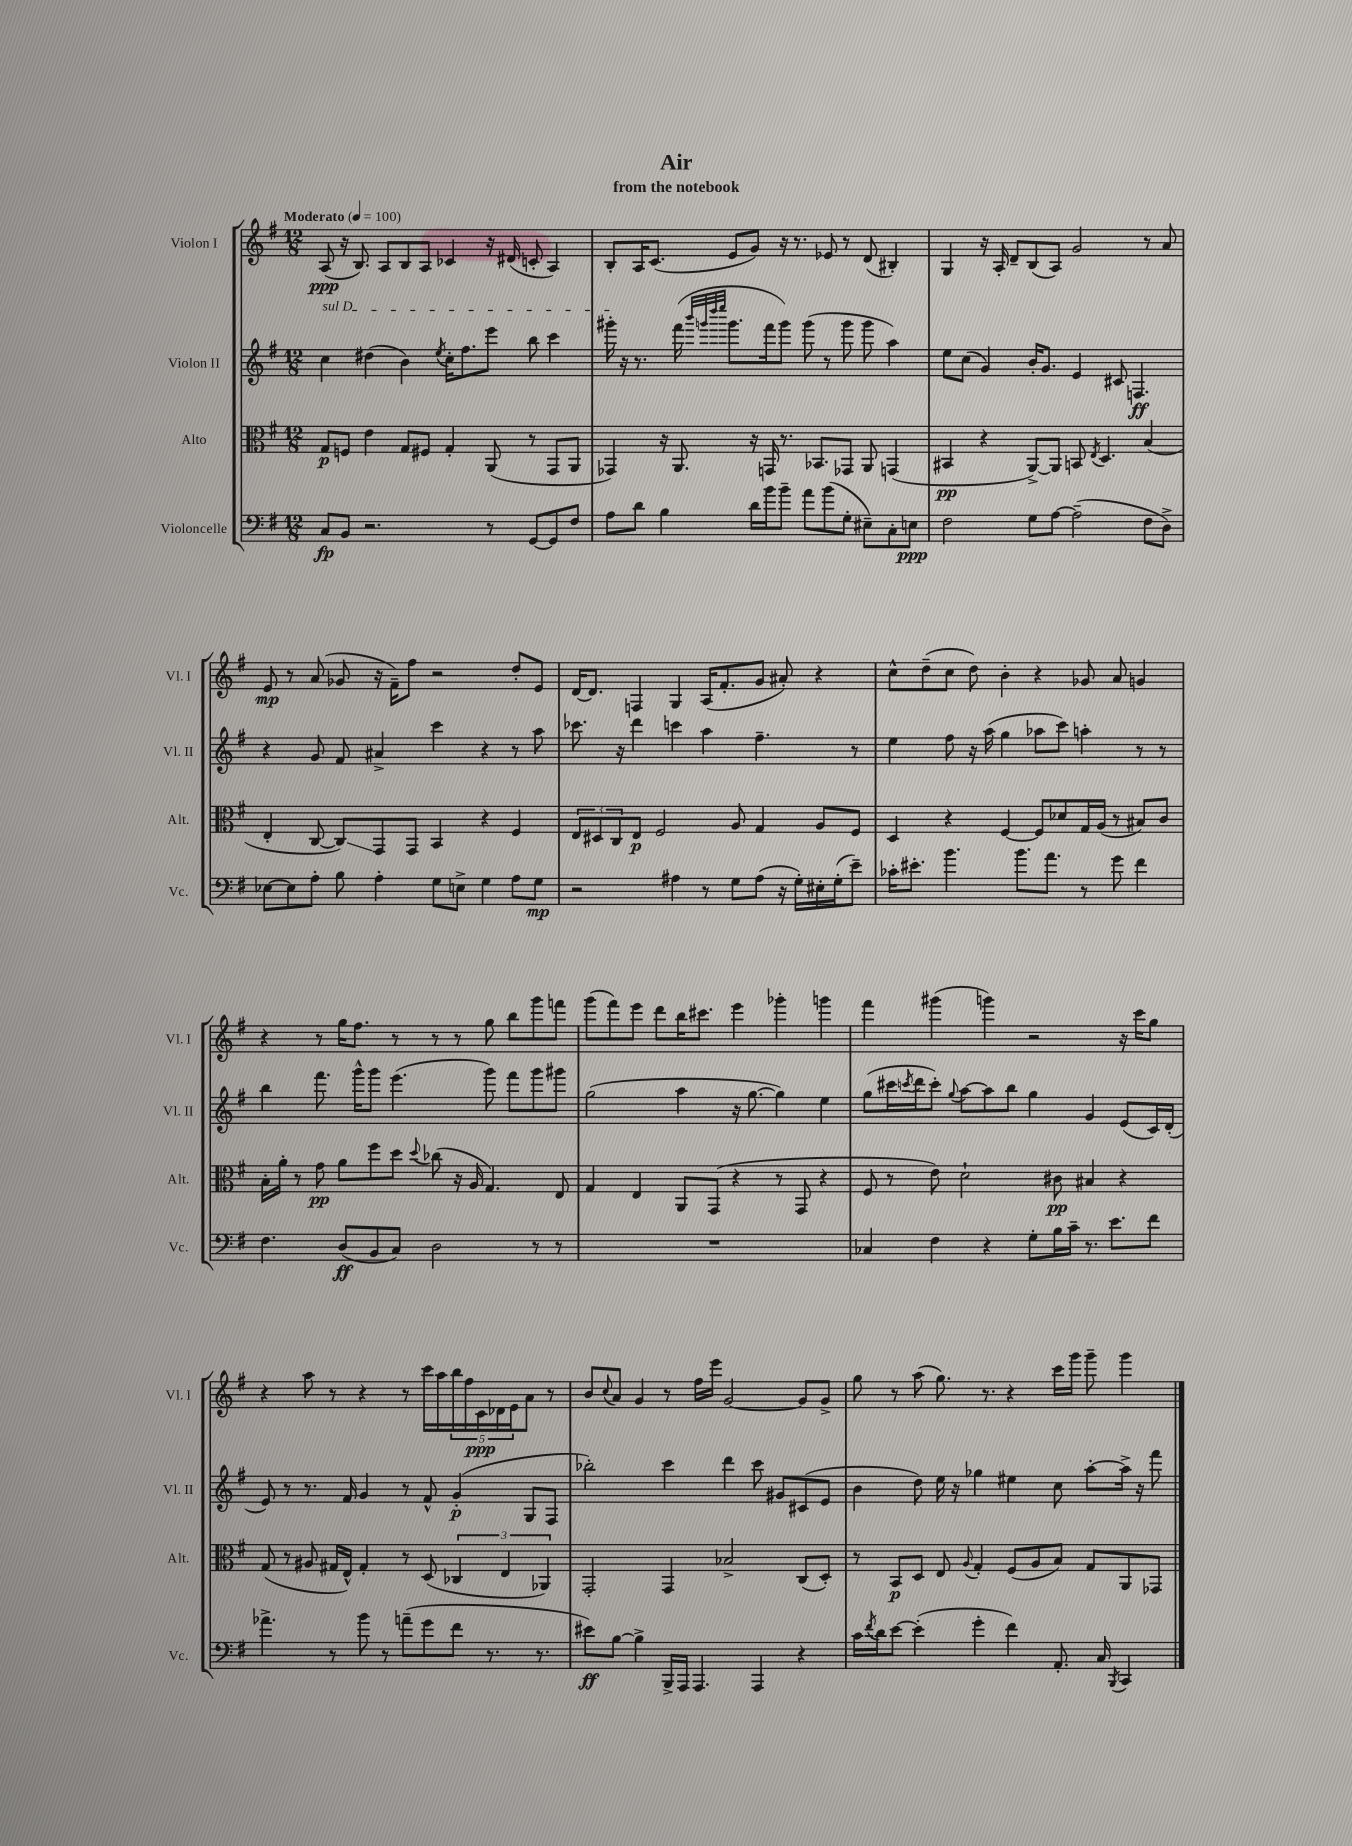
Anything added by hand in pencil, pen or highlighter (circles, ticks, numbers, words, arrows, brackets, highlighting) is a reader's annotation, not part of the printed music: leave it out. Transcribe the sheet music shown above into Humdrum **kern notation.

**kern	**kern	**kern	**kern
*staff4	*staff3	*staff2	*staff1
*clefF4	*clefC3	*clefG2	*clefG2
*k[f#]	*k[f#]	*k[f#]	*k[f#]
*M12/8	*M12/8	*M12/8	*M12/8
*MM100	*MM100	*MM100	*MM100
8C/L	8G/L	4cc\	(8A/
8BB/J	8F/J	.	16r
.	.	.	8.B/)
2.r	4e\	(4dd#\	.
.	.	.	8A/L
.	8G/L	4b\)	8B/
.	8F#/J	.	8A/J
.	.	8qee/	.
.	4G'/	16cc'\LK	4c-/
.	.	8.ff#\	.
8r	(8AA/	8eee\J	16r
.	.	.	(16d#/
[8GG/L	8r	8bb\	8c'/
8GG/]	8GG/L	4ccc\	4A/)
8F#/J	8AA/J	.	.
=	=	=	=
8A\L	4GG-/)	16ggg#'\	8B'/L
.	.	16r	.
8d\J	.	8.r	16A/K
.	.	.	(8.c/J
4B\	16r	.	.
.	8.AA/	(16fff#\	.
.	.	32qqbbb/LLL	.
.	.	32qqggg/	.
.	.	32qqdddd/	.
.	.	32qqeeee/JJJ	.
.	.	8.ggg\L	8e/L
16d\LL	16r	.	8g/J)
16b\J	16GG/	16fff#\k	.
8b~\J	8.r	8ggg\J)	16r
.	.	.	8.r
8a\L	.	(8ggg\	.
.	8.BB-/L	.	.
(8b\	.	8r	8e-/
8G'\J	8GG-/J	8ggg\	8r
8E#~\L)	8AA/	8ggg\	(8d/
8C'\	(4GG/	4aa\)	4B#'/)
8E\J	.	.	.
=	=	=	=
2F#\	4BB#/	8ee\L	4G/
.	.	(8cc\J	.
.	4r	4g/)	16r
.	.	.	16A'/
.	.	.	8d~/L
8G\L	[8AA^/L)	16b'/LK	(8B/
.	.	8.g/J	.
[8A\J	8AA/]J	.	8A/J)
(2A~\]	8BB/	4e/	2g/
.	8qE/	.	.
.	4.D/	.	.
.	.	8c#/	.
.	.	4.F/	.
8F#\L	(4B/	.	8r
8D^\J)	.	.	8a/
=	=	=	=
[8E-\L	4E'/	4r	8e/
8E-\]	.	.	8r
8A'\J	[8C/	8g/	(8a/
8B\	8C/]L)	8f#/	8g-/
4A'\	8GG/	4a#^/	16r
.	.	.	16f#~\LK)
.	8GG/J	.	8ff#\J
8G\L	4BB/	4ccc\	2r
8E^\J	.	.	.
4G\	4r	4r	.
8A\L	4F#/	8r	8dd'/L
8G\J	.	8aa\	8e/J
=	=	=	=
2r	12E/L	8.ccc-\	[16d/LK
.	.	.	8.d/]J
.	12D#/	.	.
.	12C/	.	.
.	.	16r	.
.	8E/J	4ddd\	4F/
.	2F#/	.	.
4A#\	.	4ccc\	4G/
8r	.	4aa\	(16A/LK
.	.	.	8.f#'/
8G\L	8A/	.	.
(8A#\J	4G/	4.ff#~\	8g/J
16r	.	.	8a#'/)
16G'\LL)	.	.	.
16E#'\	8A/L	.	4r
(16G'\J	.	.	.
8e~\J)	8F#/J	8r	.
=	=	=	=
16c-'\LK	4D/	4ee\	8cc^^\L
8.e#'\J	.	.	.
.	.	.	(8dd~\
4.b\	4r	8ff#\	8cc\J
.	.	16r	8dd\)
.	.	(16aa\	.
.	[4F#/	4gg\	4b'\
8.b\L	.	.	.
.	8F#/]L	8aa-\L	4r
8.a\J	.	.	.
.	8d-/	8ccc\J)	.
8r	16G/L	4aa'\	8g-/
.	(16A/JJ	.	.
8g\	8r	.	8a/
4f#\	8B#/L)	8r	4g/
.	8c/J	8r	.
=	=	=	=
4.F#\	16B'\LL	4bb\	4r
.	16a'\JJ	.	.
.	8r	.	.
.	8g\	8.fff#\	8r
(8D/L	8a\L	.	16gg\LK
.	.	16ggg^^\LK	8.ff#\J
8BB/	8ff#\	8ggg\J	.
8C/J)	8dd\J	(4.eee\	8r
.	8qqdd/	.	.
2D\	(8cc-\	.	8r
.	16r	.	8r
.	16A/	.	.
.	4.G/)	8ggg\)	8gg\
.	.	8fff#\L	8bb\L
8r	.	8ggg\	8ggg\
8r	8E/	8ggg#\J	8fff\J
=	=	=	=
1.r	4G/	(2gg\	(8ggg\L
.	.	.	8fff#\)
.	4E/	.	8eee\J
.	.	.	8ddd\L
.	8AA/L	4aa\	16bb\K
.	.	.	8.ccc#\J
.	(8GG/J	.	.
.	4r	16r	4eee\
.	.	[8.gg\	.
.	8r	4gg\])	4ggg-'\
.	8GG/	.	.
.	4r	4ee\	4ggg\
=	=	=	=
4C-/	8F#/	(8gg\L	4fff#\
.	8r	16ccc#\L	.
.	.	8qccc/	.
.	.	16ddd\J	.
4F#\	8e\)	8ccc'\J)	(4ggg#\
.	.	8qqgg/	.
.	2d`\	[8aa\L	.
4r	.	8aa\]	4ggg\)
.	.	8bb\J	.
8G'\L	.	4gg\	2r
16B\L	8c#\	.	.
16c~\JJ	.	.	.
8.r	4B#/	4g/	.
8.e\L	.	.	.
.	4r	(8e/L	16r
.	.	.	16ccc\LK
8f#\J	.	16c/L)	8gg\J
.	.	(16d'/JJ	.
=	=	=	=
4.a-^\	(8G/	8e/)	4r
.	8r	8r	.
.	8A#/	8.r	8aa\
8r	16G#/LL	.	8r
.	16E^^/JJ)	16f#/	.
8b\	4G#'/	4g/	4r
8r	.	.	.
(8a~\L	8r	8r	8r
8g\	(8D/	8f#^^/	16ccc\LL
.	.	.	16aa\
8f#\J	6C-/	(4g'/	20bb\
.	.	.	20ff#\
.	.	.	20c\
8.r	.	.	.
.	.	.	20d-\
.	6E/	.	.
.	.	.	20e\J
.	.	8G/L	8a\J
8.r	.	.	.
.	6AA-/)	.	.
.	.	8F#/J	8r
=	=	=	=
8e#\L)	2GG'/	2bb-'\)	8b/L
.	.	.	8qqcc/
[8B\J	.	.	8a/J
4B^\]	.	.	4g/
16BBB^/LL	4GG/	4ccc\	8r
16AAA/JJ	.	.	.
4.AAA/	.	.	16ff#\LL
.	.	.	16eee\JJ
.	2B-^/	4ddd\	[2g/
4AAA/	.	8ccc\	.
.	.	8g#/L	.
4r	(8C/L	(8c#/	8g/]L
.	8D'/J)	8e/J	8g^/J
=	=	=	=
16c\LL	8r	4b\	8gg\
8qf#/	.	.	.
16d\J	.	.	.
[8e\J	8BB/L	.	8r
(4e'\]	8D/J	8dd\)	(8aa\
.	8E/	16ee\	8.gg\)
.	.	16r	.
.	8qqA/	.	.
4g'\	4G'/	4gg-\	.
.	.	.	8.r
4f#\)	(8F#/L	4ee#\	4r
.	8A/	.	.
8.AA'/	8B/J)	8cc\	16ccc\LL
.	.	.	16ggg\JJ
.	8G/L	[8aa'\L	8ggg~\
16C/	.	.	.
8qBBB/	.	.	.
4CC/	8AA/	16aa^\]Jk	4ggg\
.	.	16r	.
.	8GG-/J	8fff#\	.
==	==	==	==
*-	*-	*-	*-
